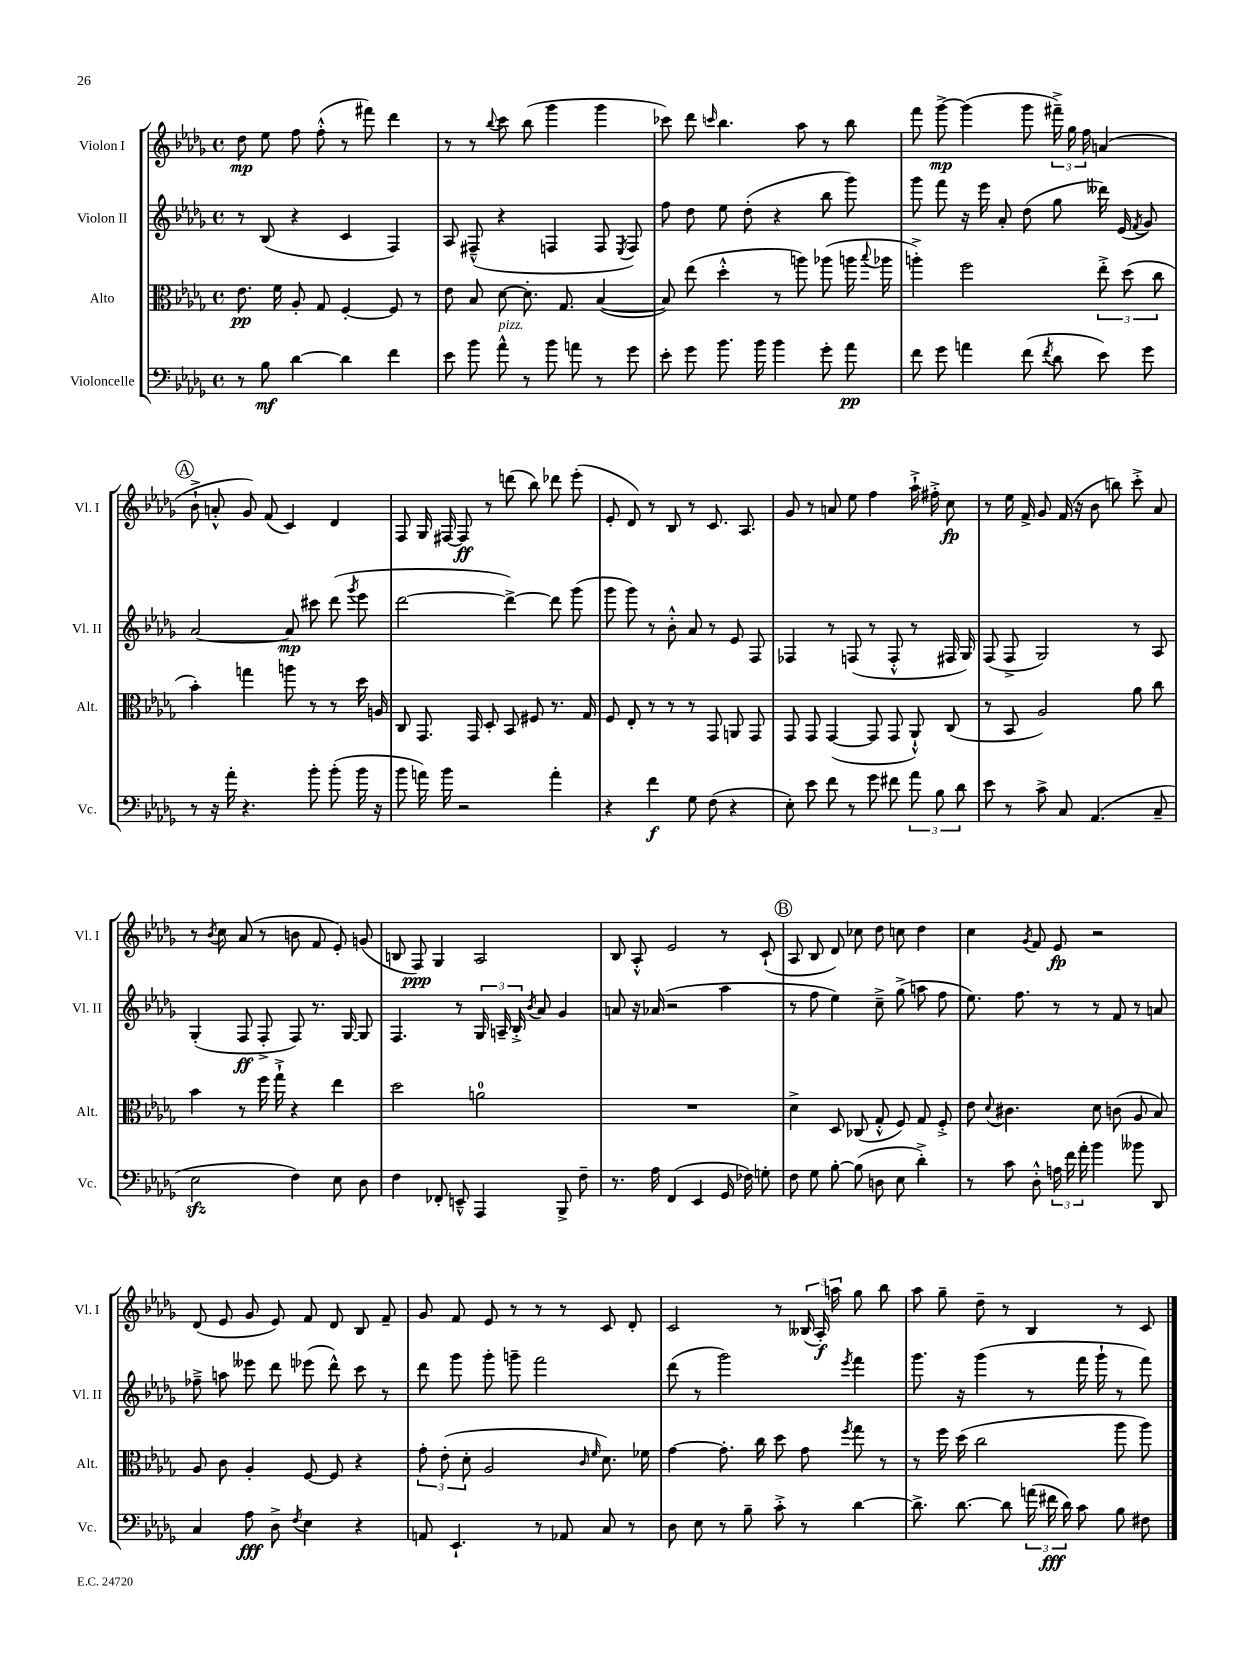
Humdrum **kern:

**kern	**kern	**kern	**kern
*staff4	*staff3	*staff2	*staff1
*clefF4	*clefC3	*clefG2	*clefG2
*k[b-e-a-d-g-]	*k[b-e-a-d-g-]	*k[b-e-a-d-g-]	*k[b-e-a-d-g-]
*M4/4	*M4/4	*M4/4	*M4/4
*met(c)	*met(c)	*met(c)	*met(c)
8r	8.e-\	8r	8dd-\
8B-\	.	(8B-/	8ee-\
.	16f\	.	.
[4d-\	8A-'/	4r	8ff\
.	8G-/	.	(8ff'^^\
4d-\]	[4F'/	4c/	8r
.	.	.	8fff#\)
4f\	8F/]	4F/)	4ddd-\
.	8r	.	.
=	=	=	=
8e-\	8e-\	8A-/	8r
8b-\	8B-/	(8F#~^^/	8r
.	.	.	8qqbb-/
8a-^^\	[8d-\	4r	8ccc\
8r	8.d-'\]	.	(8bb-\
8b-\	.	4F/	4ggg-\
.	8.G-/	.	.
8a\	.	.	.
8r	([4B-/	8F/	4ggg-\
.	.	8qE-/	.
8g-\	.	8F/)	.
=	=	=	=
8e-'\	8B-/])	8ff\	8ccc-\)
8g-\	(8ee-\	8dd-\	8ddd-\
.	.	.	16qqccc/
8.b-\	4dd-'^^\	8ee-\	4.bb-\
.	.	(8dd-'\	.
16b-\	.	.	.
4b-\	8r	4r	.
.	8aa\)	.	8aa-\
8g-'\	(8aa-\	8bb-\	8r
8a-\	16aa\	8ggg-\)	8bb-\
.	8qqbb-/	.	.
.	16aa-\	.	.
=	=	=	=
8f\	4aa'^\)	8ggg-\	8fff\
8g-\	.	8fff\	[8ggg-^\
4a\	2ff\	16r	(4ggg-\]
.	.	16eee-\	.
.	.	8a-'/	.
(8f\	.	(8dd-\	8ggg-\
8qf/	.	.	.
8d-\	.	8gg-\	24fff#~^\)
.	.	.	24gg-\
.	.	.	24ff\
8e-\)	12ee-'^\	16ddd--\)	(4a/
.	.	(16e-/	.
.	(12dd-\	.	.
.	.	8qf/	.
8g-\	.	8g-/)	.
.	12cc\	.	.
=	=	=	=
8r	4b-'\)	[2a-/	8b-`^\
16r	.	.	8a'^^/
16a-'\	.	.	.
4.r	4gg\	.	8g-/)
.	.	.	(8f/
.	8aa\	8a-/]	4c/)
8b-'\	8r	8ccc#\	.
(8b-'\	8r	(8ddd-\	4d-/
.	.	8qggg-/	.
16b-\	16dd-\	8eee-\	.
16r	16A/	.	.
=	=	=	=
8b-\	8C/	[2ddd-\	8F/
16a\)	8.GG-/	.	16G-/
16b-\	.	.	[16F#/
2r	.	.	8F#/]
.	16GG-/	.	.
.	8D-'/	.	8r
.	8BB-/	4ddd-^\_)	(8ddd\
.	8F#/	.	8bb-\)
4a'\	8.r	8ddd-\]	8ddd-\
.	.	(8ggg-\	(8eee-'\
.	16G-/	.	.
=	=	=	=
4r	8F/	8ggg-\	8e-'/
.	8E-'/	8ggg-\)	8d-/)
4f\	8r	8r	8r
.	8r	8b-'^^\	8B-/
8G-\	8r	8a-/	8r
(8F\	8GG-/	8r	8.c/
4r	8AA/	8e-/	.
.	.	.	8.A-/
.	8GG-/	8F/	.
=	=	=	=
8E-'\)	8GG-/	4F-/	8g-/
8e-\	8GG-/	.	8r
8f\	([4GG-/	8r	8a/
8r	.	(8F/	8ee-\
8g-\	8GG-/]	8r	4ff\
8f#\	8GG-/	8F'^^/	.
12a-\	8AA-`^^/)	8r	16aa-`^\
.	.	.	16ff#'^\
12B-\	.	.	.
.	(8C/	16F#/	8cc\
12d-\	.	.	.
.	.	16G-/)	.
=	=	=	=
8e-\	8r	(8F/	8r
8r	8BB-/	8F^/	16ee-\
.	.	.	16f^/
8c^\	2A-/)	2G-/)	8g-/
8C/	.	.	(16f/
.	.	.	16r
(4.AA-/	.	.	8b-\
.	.	.	8bb\)
.	8a-\	8r	8ccc'^\
8C~/	8cc\	8A-/	8a-/
=	=	=	=
2E-\	4b-\	(4G-'/	8r
.	.	.	8qb-/
.	.	.	8cc\
.	8r	8F/	(8a-/
.	16ff\	8F'^/	8r
.	16gg-`^\	.	.
4F\)	4r	8F/)	8b\
.	.	8.r	8f/
8E-\	4ee-\	.	8e-'/)
.	.	[16G-/	.
8D-\	.	8G-/]	(8g/
=	=	=	=
4F\	2dd-\	4.F/	8B/
.	.	.	8F/)
8FF-'/	.	.	4G-/
8EE~^^/	.	8r	.
4AAA-/	2a\	24G-/	2A-/
.	.	24A~/	.
.	.	24B-'^/	.
.	.	8qb-/	.
.	.	8a-/	.
8BBB-^/	.	4g-/	.
8F~\	.	.	.
=	=	=	=
8.r	1r	8a/	8B-/
.	.	16r	8A-'^^/
16A-\	.	(16a-/	.
(4FF/	.	2r	2e-/
4EE-/	.	.	.
16GG-/	.	4aa-\	8r
16F-\)	.	.	.
8G'\	.	.	(8c`/
=	=	=	=
8F\	4d-^\	8r	8A-/
8G-\	.	8ff\	8B-/
[8B-'\	8D-/	4ee-\)	8d-/)
(8B-\]	(8C-/	.	8cc-\
8D\	8G-'^^/	8cc~^\	8dd-\
8E-\	8F/)	(8gg-^\	8cc\
4d-'^\)	8G-/	8aa\	4dd-\
.	8F'^/	8ff\	.
=	=	=	=
8r	8e-\	8.ee-\)	4cc\
.	8qqd-/	.	.
8c\	4.c#\	.	.
.	.	8.ff\	.
.	.	.	8qg-/
8D-'^^\	.	.	8f/
24A\	.	8r	8e-/
24f\	.	.	.
24a-'\	.	.	.
4b-\	8d-\	8r	2r
.	(8c\	8f/	.
8b--\	8A-/	8r	.
8DD-/	8B-/)	8a/	.
=	=	=	=
4C/	8A-/	8ff-~^\	(8d-/
.	8c\	8aa\	8e-/
8A-\	4A-'/	8eee--\	8g-/
8D-^\	.	8ddd-\	8e-/)
8qF/	.	.	.
4E-\	[8F/	(8eee-\	8f/
.	8F/]	8ddd-^^\)	8d-/
4r	4r	8ccc\	8B-/
.	.	8r	8f~/
=	=	=	=
8AA/	12g-'\	8ddd-\	8g-/
.	(12e-'\	.	.
4.EE-`/	.	8ggg-\	8f/
.	12d-'\	.	.
.	2A-/	8ggg-'\	8e-/
.	.	8ggg~\	8r
8r	.	2fff\	8r
8AA-/	.	.	8r
.	16qqc/	.	.
.	16qqf/	.	.
8C/	8.d-\)	.	8c/
8r	.	.	8d-'/
.	16f-\	.	.
=	=	=	=
8D-\	[4g-\	(8ddd-\	2c/
8E-\	.	8r	.
8r	8.g-'\]	2ggg-\)	.
8B-~\	.	.	.
.	16cc\	.	.
8c'^\	8dd-\	.	8r
8r	8g-\	.	(24B--/
.	.	.	24A-'/)
.	.	.	24aa\
.	8qff/	8qeee-/	.
[4d-\	8gg-\	4fff\	8gg-\
.	8r	.	8bb-\
=	=	=	=
8.d-^\]	8r	8.ggg-\	8aa-\
.	16ff\	.	8gg-~\
[8.d-\	(16dd-\	16r	.
.	2cc\	(4ggg-\	8dd-~\
8d-\]	.	.	8r
(24a\	.	8r	4B-/
24f#\	.	.	.
24d-\)	.	.	.
8c\	.	16fff\	.
.	.	16ggg-`\	.
8B-\	8aa-\	8r	8r
8F#\	8aa-\)	8fff\)	8c/
==	==	==	==
*-	*-	*-	*-
